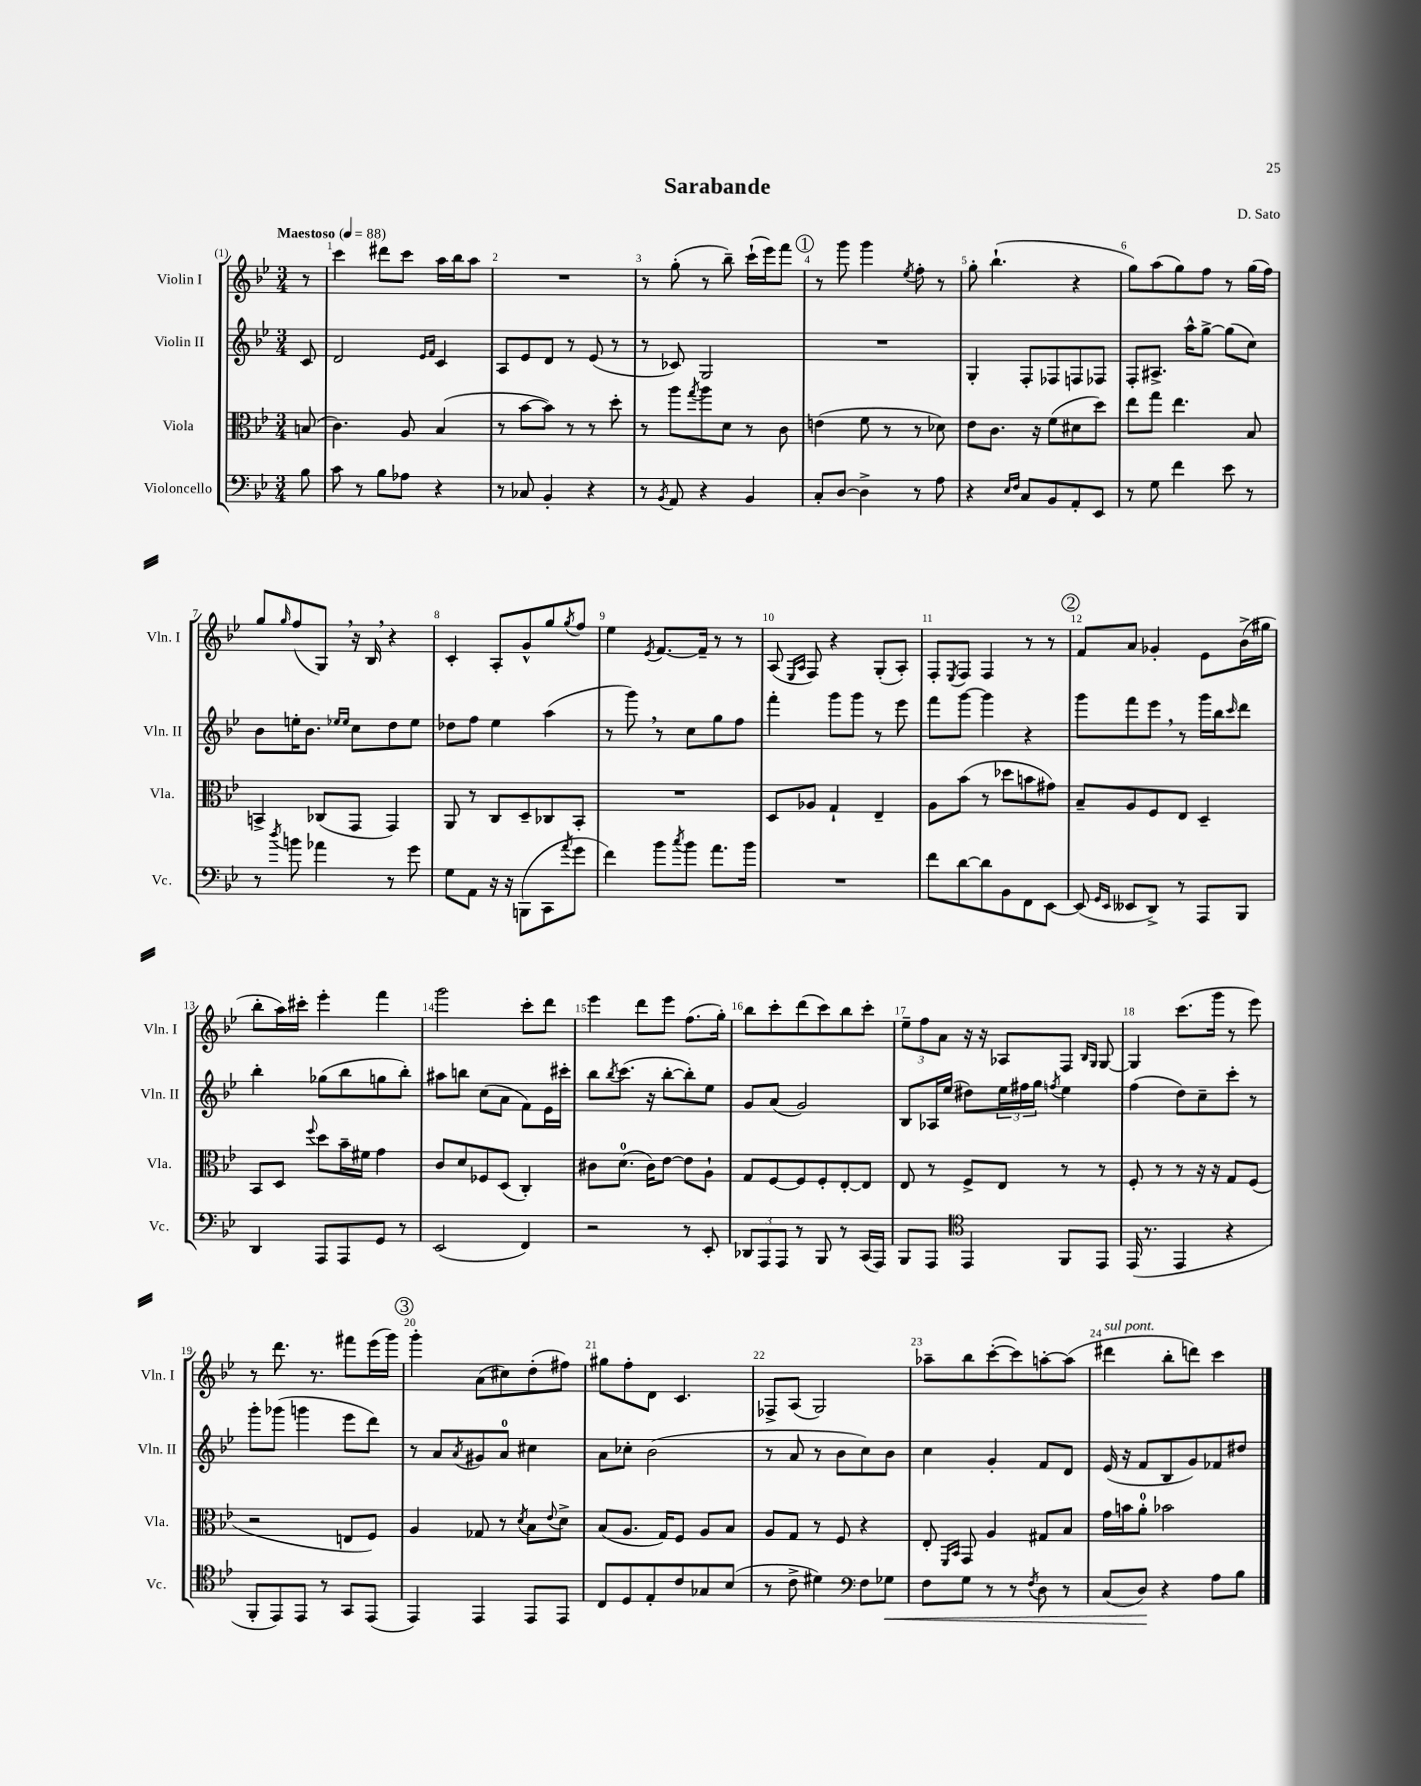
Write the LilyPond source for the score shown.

\header { title = "Sarabande" composer = "D. Sato" }
<<
\new StaffGroup <<
\new Staff = "s0" \with { instrumentName = "Violin I" shortInstrumentName = "Vln. I" } {
    \clef treble \key bes \major \numericTimeSignature \time 3/4 \partial 8 \tempo "Maestoso" 4 = 88
    r8 |
    c'''4 dis'''8 c'''8 a''16 bes''16 a''8 |
    R2. |
    r8 g''8-.( r8 bes''8--) c'''16-!( ees'''16) f'''8 |
    \mark \markup { \circle "1" } r8 g'''8 g'''4 \acciaccatura { ees''8 } f''8-. r8 |
    g''8-. bes''4.-!( r4 |
    g''8) a''8( g''8) f''8 r8 g''16( f''16) |
    g''8 \grace { g''16 } f''8( g8) \breathe r16 bes16 \breathe r4 |
    c'4-. a8-. g'8-^ g''8 \acciaccatura { g''8 } f''8 |
    ees''4 \acciaccatura { ees'8 } f'8.~ f'16-- r8 r8 |
    a8( \grace { ees16 a16 } f8) r4 g8-.( a8-.) |
    f8-. \acciaccatura { ees8 } f8 f4 r8 r8 |
    \mark \markup { \circle "2" } f'8 a'8 ges'4-. ees'8 bes'16->( gis''16 |
    bes''8-. a''16) cis'''16-. ees'''4-. f'''4 |
    g'''2 c'''8-. d'''8 |
    ees'''4 d'''8 ees'''8 f''8.( g''16-.) |
    bes''8 c'''8-. d'''8( c'''8) bes''8 c'''8-. |
    \tuplet 3/2 { ees''8-- f''8 a'8 } r16 r16 aes8 f8 \grace { bes16 g16 } g8~ |
    g4 c'''8.( g'''16 r8 ees'''8) |
    r8 d'''8. r8. fis'''8 ees'''16( g'''16) |
    \mark \markup { \circle "3" } g'''4-. a'8( cis''8) d''8-.( fis''8) |
    gis''8 f''8-. d'8 c'4. |
    fes8-> a8( g2) |
    aes''8-- bes''8 c'''8~-.( c'''8) a''8~-. a''8( |
    dis'''4^\markup { \italic "sul pont." } bes''8-. d'''8) c'''4 \bar "|." |
}
\new Staff = "s1" \with { instrumentName = "Violin II" shortInstrumentName = "Vln. II" } {
    \clef treble \key bes \major \numericTimeSignature \time 3/4 \partial 8
    c'8 |
    d'2 \grace { ees'16 f'16 } c'4 |
    a8 ees'8 d'8 r8 ees'8( r8 |
    r8 ces'8) g2 |
    \mark \markup { \circle "1" } R2. |
    g4-. f8-. fes8 f8 fes8 |
    f8-. ais8.-> a''16-^ g''8~-> g''8( c''8) |
    bes'8 e''16-. bes'8. \grace { ees''16 ees''16 } c''8 d''8 ees''8 |
    des''8 f''8 ees''4 a''4( |
    r8 g'''8) \breathe r8 c''8 g''8 f''8 |
    f'''4-. g'''8 g'''8 r8 ees'''8 |
    f'''8 g'''8~ g'''4 r4 |
    \mark \markup { \circle "2" } g'''8 f'''8 ees'''8 \breathe r8 g'''16 bes''16 \grace { c'''16 } d'''8 |
    bes''4-. ges''8( bes''8 g''8 bes''8-.) |
    ais''8 b''8 c''8( a'8 f'8) ees'16 cis'''16-. |
    bes''8 \acciaccatura { bes''8 } c'''8.( r16 bes''8~-. bes''8-.) ees''8 |
    g'8 a'8( g'2) |
    bes8 aes16 ees''16( dis''8) \tuplet 3/2 { ees''16 fis''16 g''16 } \acciaccatura { f''8 } ees''4 |
    f''4( d''8) c''8-- c'''8-. r8 |
    g'''8-. ges'''8( g'''4 ees'''8 d'''8) |
    \mark \markup { \circle "3" } r8 a'8 \acciaccatura { a'8 } gis'8 a'8-0 cis''4 |
    a'8 ces''8-. bes'2( |
    r8 a'8 r8 bes'8 c''8) bes'8 |
    c''4 g'4-. f'8 d'8 |
    ees'16( r16 f'8 bes8 g'8) fes'8 dis''8 \bar "|." |
}
\new Staff = "s2" \with { instrumentName = "Viola" shortInstrumentName = "Vla." } {
    \clef alto \key bes \major \numericTimeSignature \time 3/4 \partial 8
    b8( |
    c'4.) a8 bes4( |
    r8 bes'8~ bes'8) r8 r8 d''8-. |
    r8 a''8 \acciaccatura { g''8 } a''8 d'8 r8 c'8 |
    \mark \markup { \circle "1" } e'4( f'8 r8 r8 des'8) |
    ees'8 c'8. r16 f'8( dis'8 d''8) |
    ees''8 g''8 ees''4. bes8 |
    b,4-> ces8( g,8 g,4) |
    a,8 r8 c8 d8-- ces8 bes,8-. |
    R2. |
    d8 aes8 g4-! ees4-- |
    a8 bes'8( r8 des''8 b'8 gis'8) |
    \mark \markup { \circle "2" } bes8-- a8 f8 ees8 d4-- |
    bes,8 d8 \appoggiatura { f''8 } d''8 bes'16-- fis'16 g'4 |
    c'8 d'8 fes8 d8( c4-.) |
    cis'8 d'8.-0( cis'16) ees'8~ ees'8 a8-! |
    g8 f8~ f8 f8-. ees8~-. ees8 |
    ees8 r8 f8-> ees8 r8 r8 |
    f8-. r8 r8 r16 r16 g8 f8( |
    r2 e8 f8) |
    \mark \markup { \circle "3" } a4 ges8 r8 \acciaccatura { d'8 } bes8 \appoggiatura { ees'8 } d'8-> |
    bes8( a8. g16) f8 a8 bes8 |
    a8 g8 r8 f8 r4 |
    ees8-. \grace { f,16 bes,16 } g,8 a4 gis8 bes8 |
    g'16 b'16 a'8-0-. bes'2 \bar "|." |
}
\new Staff = "s3" \with { instrumentName = "Violoncello" shortInstrumentName = "Vc." } {
    \clef bass \key bes \major \numericTimeSignature \time 3/4 \partial 8
    bes8 |
    c'8 r8 bes8 aes8 r4 |
    r8 ces8 bes,4-. r4 |
    r8 \acciaccatura { bes,8 } a,8 r4 bes,4 |
    \mark \markup { \circle "1" } c8-. d8~ d4-> r8 a8 |
    r4 \grace { ees16 f16 } c8 bes,8 a,8-. ees,8 |
    r8 g8 f'4 ees'8 r8 |
    r8 \acciaccatura { d''8 } b'8 aes'4 r8 g'8 |
    g8 a,8 r16 r16 b,,8( c,8 \acciaccatura { a'8 } g'8 |
    f'4) bes'8 \acciaccatura { c''8 } bes'8 a'8. bes'16 |
    R2. |
    f'8 d'8~ d'8 bes,8 f,8 ees,8~ |
    \mark \markup { \circle "2" } ees,8( \grace { g,16 ees,16 } eeses,8 d,8->) r8 a,,8 bes,,8 |
    d,4 a,,8 a,,8 g,8 r8 |
    ees,2( f,4) |
    r2 r8 ees,8-. |
    \tuplet 3/2 { des,8 a,,8 a,,8 } r8 bes,,8 r8 c,16( a,,16) |
    bes,,8 a,,8 \clef tenor ees,4 f,8 ees,8 |
    ees,16( r8. ees,4 r4 |
    f,8-. ees,8) ees,8 r8 g,8 ees,8( |
    \mark \markup { \circle "3" } ees,4) ees,4 ees,8 ees,8 |
    c8 d8 ees8-. c'8 ges8 bes8( |
    r8 c'8-> dis'4) \clef bass f8 ges8\< |
    f8 g8 r8 r8 \acciaccatura { f8 } d8 r8 |
    c8( d8\!) r4 a8 bes8 \bar "|." |
}
>>
>>
\layout { \context { \Score \override BarNumber.break-visibility = ##(#f #t #t) barNumberVisibility = #all-bar-numbers-visible } }
